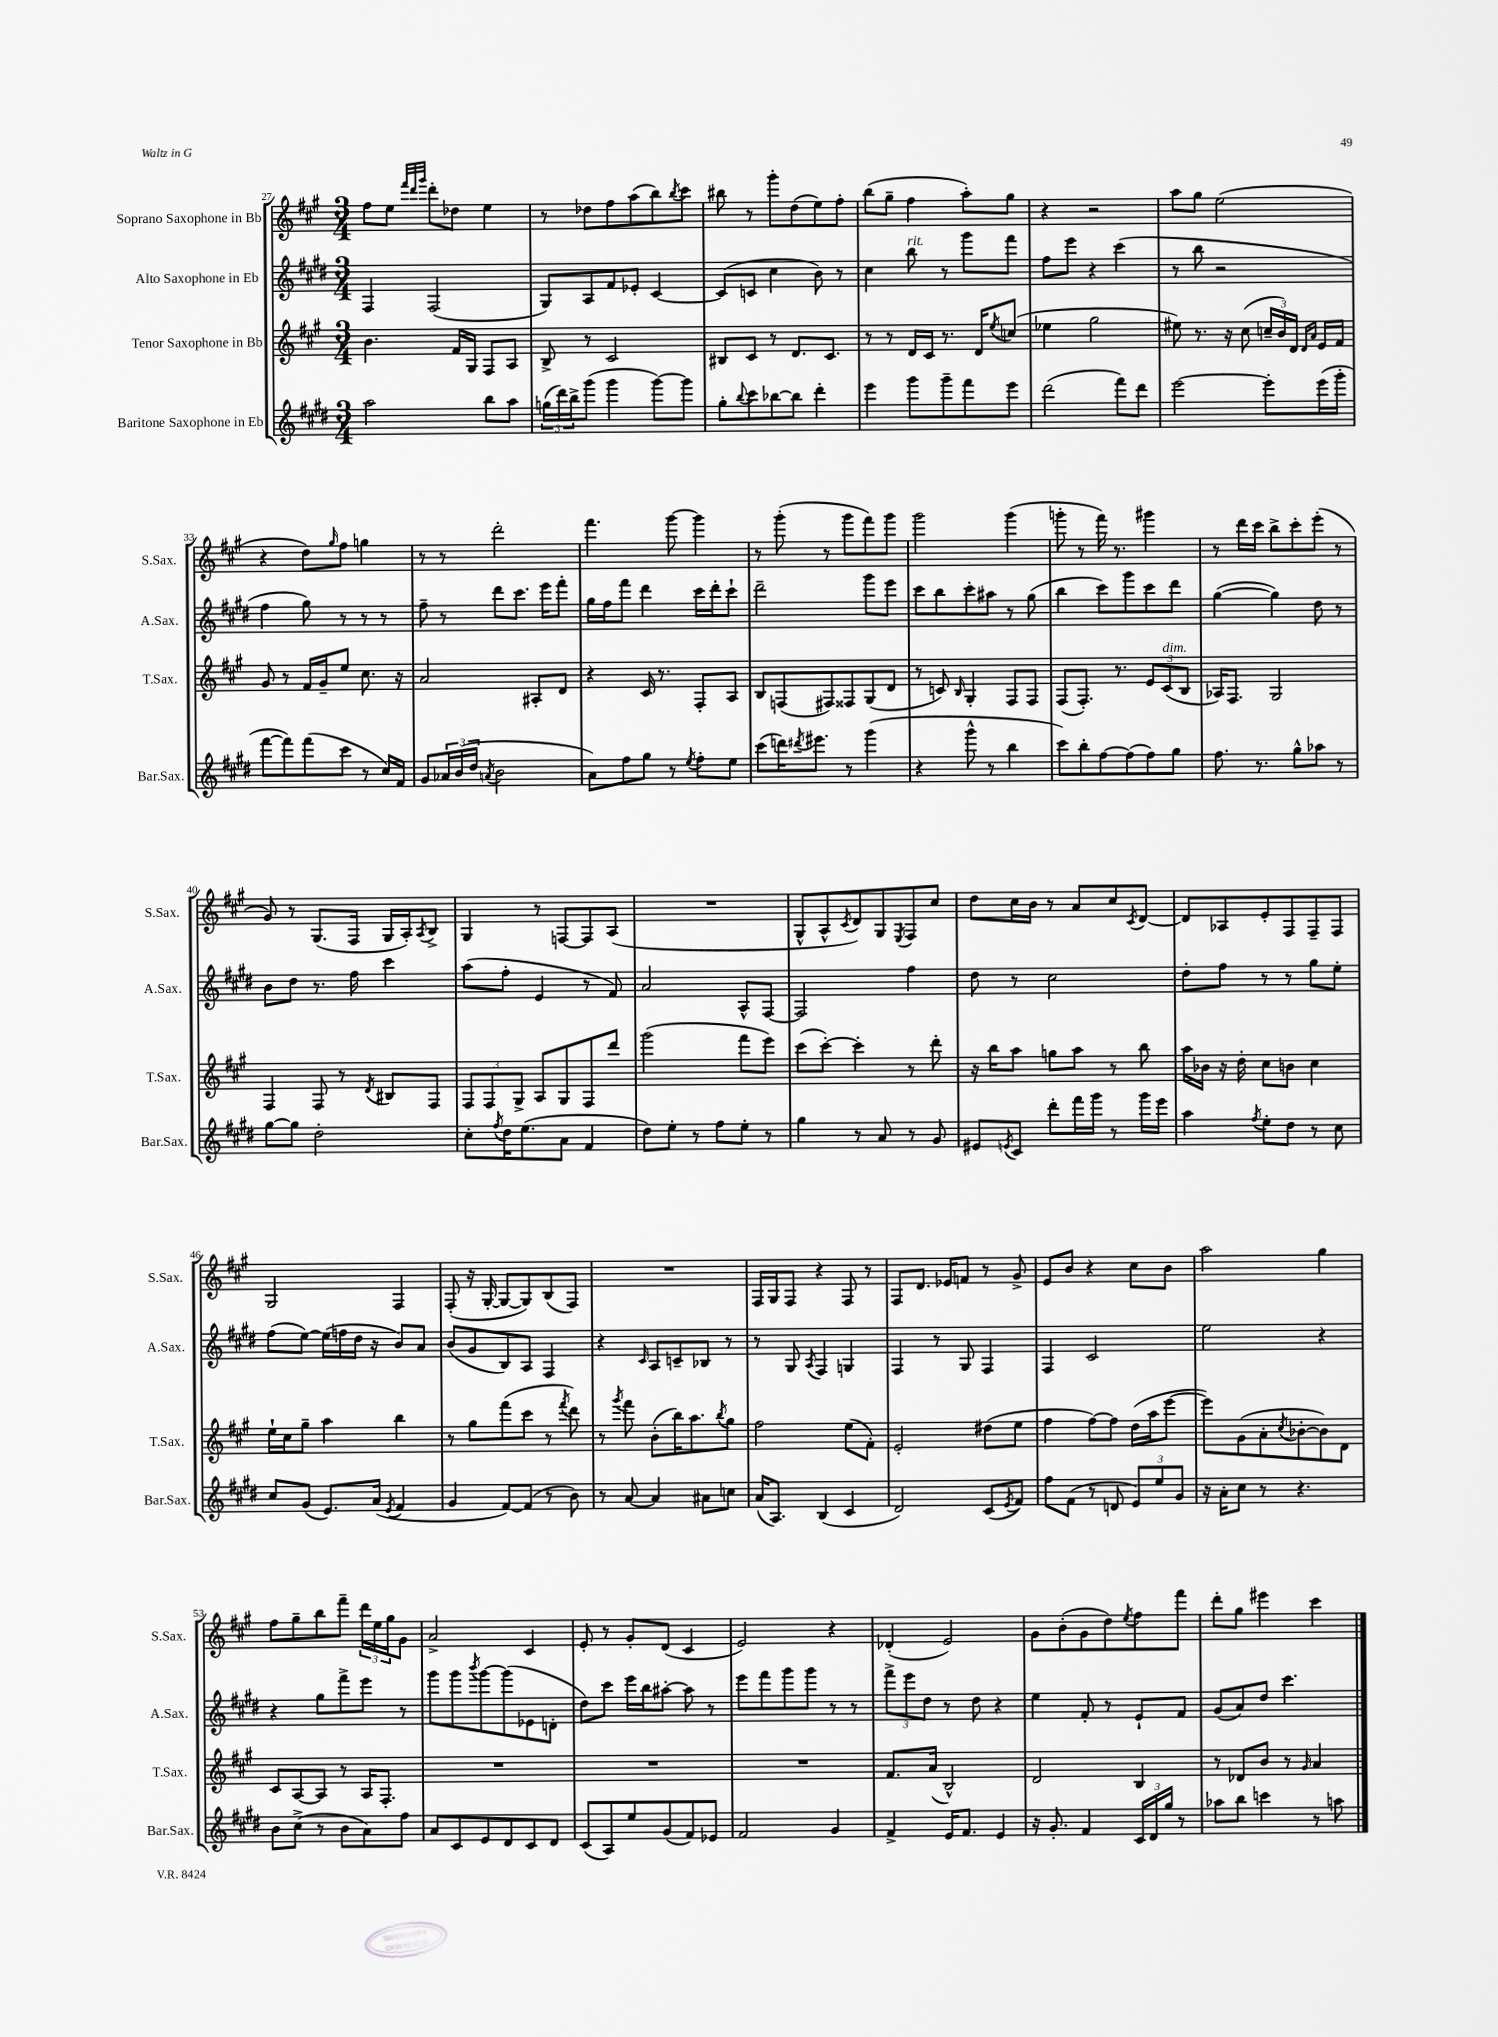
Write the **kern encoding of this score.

**kern	**kern	**kern	**kern
*part4	*part3	*part2	*part1
*staff4	*staff3	*staff2	*staff1
*I"Baritone Saxophone in Eb	*I"Tenor Saxophone in Bb	*I"Alto Saxophone in Eb	*I"Soprano Saxophone in Bb
*I'Bar.Sax.	*I'T.Sax.	*I'A.Sax.	*I'S.Sax.
*clefG2	*clefG2	*clefG2	*clefG2
*k[f#c#g#d#]	*k[f#c#g#]	*k[f#c#g#d#]	*k[f#c#g#]
*M3/4	*M3/4	*M3/4	*M3/4
=27	=27	=27	=27
2aa\	4.b\	4F#/	8ff#\L
.	.	.	8ee\J
.	.	.	32qqfff#/LLL
.	.	.	32qqddd/
.	.	.	32qqggg#/JJJ
.	.	(2F#/	8ddd'\L
.	16f#/LL	.	8dd-X\J
.	16G#/JJ	.	.
8bb\L	8F#/L	.	4ee\
8aa\J	8A/J	.	.
=28	=28	=28	=28
(24ggn\LL	8B^/	8G#/L)	8r
24ddd#\)	.	.	.
24bb^\J	.	.	.
(8ggg#\J	8r	8A/	8dd-X\L
4ggg#\	2c#/	8f#/	8ff#\
.	.	8e-X'/J	(8aa\
[8ggg#\L)	.	[4c#/	8bb\)
.	.	.	8qbb/
8ggg#\J]	.	.	8ccc#\J
=29	=29	=29	=29
8gg#'\L	8B#X/L	(8c#/L]	8bb#X\
8qqbb/	.	.	.
8ccc#\	8c#/J	8cn/J	8r
[8bb-X\	8r	4cc#\	8ggg#'\L
8bb-\J]	8.d/L	.	(8dd\
4ddd#'\	.	8b\)	8ee\)
.	8.c#/J	.	.
.	.	8r	8ff#'\J
=30	=30	=30	=30
4eee\	8r	4cc#\	(8bb\L
.	8r	.	8gg#~\J
!	!	!LO:TX:a:i:t=rit.	!
8ggg#\L	16d/LL	8bb\	4ff#\
.	16c#/JJ	.	.
8ggg#~\	8.r	8r	.
8fff#\	.	8ggg#\L	8aa'\L)
.	16d/KL	.	.
.	8qee/	.	.
8eee\J	(8ccn/J	8fff#\J	8gg#\J
=31	=31	=31	=31
(2ddd#\	4ee-X\	8ff#\L	4r
.	.	8eee\J	.
.	2gg#\	4r	2r
8fff#\L)	.	(4ccc#\	.
8ddd#\J	.	.	.
=32	=32	=32	=32
[2eee\	8ee#X\)	8r	8aa\L
.	8.r	8bb\	8gg#\J
.	.	2r	(2ee\
.	16r	.	.
.	(8cc#\	.	.
8eee'\L]	24ccn~/LL	.	.
.	24b/)	.	.
.	24d/JJ	.	.
.	16qqd/LL	.	.
.	16qqa/JJ	.	.
(16eee\L	16e/LL	.	.
16ggg#'\JJ	16f#/JJ	.	.
!!LO:LB:g=z
=33	=33	=33	=33
[8fff#\L	8g#/	4ff#\	4r
8fff#\])	8r	.	.
(8fff#\	16f#/LL	8gg#\)	8dd\L)
.	16g#~/J	.	.
.	.	.	16qqgg#/
8ccc#\J	8ee/J	8r	8ff#\J
8r	8.cc#\	8r	4ggn\
16cc#/LL)	.	8r	.
16f#/JJ	16r	.	.
=34	=34	=34	=34
8g#/L	2a/	8ff#~\	8r
24a-X/L	.	8r	8r
(24b/	.	.	.
24dd#/JJ	.	.	.
8qan/	.	.	.
2b\	.	8ddd#\L	2ddd'\
.	.	8.ccc#\J	.
.	8A#X'/L	.	.
.	.	16eee\KL	.
.	8d/J	8fff#'\J	.
=35	=35	=35	=35
8a\L)	4r	16gg#\LL	4.fff#\
.	.	16ff#\J	.
8ff#\	.	8fff#\J	.
8gg#\J	16c#/	4ddd#\	.
.	8.r	.	.
8r	.	.	[8ggg#\
8qee/	.	.	.
8ff#'\L	8F#'/L	16ccc#\LL	4ggg#\]
.	.	16ddd#'\J	.
8ee\J	8A/J	8ccc#`\J	.
=36	=36	=36	=36
(8ccc#\L	8B/L	2ddd#~\	8r
16dddn\K)	(8Fn/	.	(8ggg#'\
8qddd#X/	.	.	.
8.eee#X\J	.	.	.
.	8F#X/)	.	8r
8r	8F##X/	.	8ggg#\L
(4ggg#\	(8G#/	8ggg#\L	8fff#\)
.	8d/J	8eee\J	8ggg#\J
=37	=37	=37	=37
4r	8r	8ccc#\L	2ggg#\
.	8cn/)	8bb\	.
.	16qqB/	.	.
8ggg#^^\	4G#'/	8ccc#'\	.
8r	.	8aa#X\J	.
4bb\	8F#/L	8r	(4ggg#\
.	8F#/J	(8gg#\	.
=38	=38	=38	=38
8ccc#\L)	(8F#/L	4bb\	8gggn'\
8bb'\	8.F#'/J)	.	8r
[8ff#\	.	8ccc#\L)	16fff#\)
.	8.r	.	8.r
(8ff#\]	.	8ggg#\	.
8ff#\)	12e/L	8ccc#\	4ggg#X\
!	!LO:TX:a:i:t=dim.	!	!
.	(12c#/	.	.
8gg#\J	.	8ddd#\J	.
.	12B/J	.	.
=39	=39	=39	=39
8.ff#\	16A-X/KL)	([4gg#\	8r
.	8.F#/J	.	.
.	.	.	16ddd\LL
8.r	.	.	16ccc#\JJ
.	2G#/	4gg#\])	8bb^\L
8gg#^^\L	.	.	8ccc#'\
8aa-X\J	.	8dd#\	(8eee'\J
8r	.	8r	8r
!!LO:LB:g=z
=40	=40	=40	=40
[8gg#\L	4F#/	8b\L	8g#/)
8gg#\J]	.	8dd#\J	8r
2dd#'\	8F#/	8.r	(8.G#/L
.	8r	.	.
.	.	16ff#\	16F#/Jk
.	8qd/	.	.
.	8B#X/L	4ccc#\	16G#/LL
.	.	.	16A'/J)
.	.	.	8qA/
.	8F#/J	.	8B^/J
=41	=41	=41	=41
8cc#'\L	12F#/L	(8aa\L	4G#/
.	12F#/	.	.
8qff#/	.	.	.
16dd#\K	.	8ff#'\J	.
.	12G#^/J	.	.
(8.ee\	.	.	.
.	8A/L	4e/	8r
8a\J	8G#/	.	[8Fn/L
4f#/	8F#/	8r	8F/]
.	8ddd/J	8f#/)	(8A/J
=42	=42	=42	=42
8dd#\L)	(2ggg#\	2a/	2.r
8ee'\J	.	.	.
8r	.	.	.
8ff#\L	.	.	.
8ee'\J	8fff#\L	8A^^/L	.
8r	8eee\J)	[8F#/J	.
=43	=43	=43	=43
4gg#\	(8ccc#\L	2F#/]	8G#^^/L
.	[8ccc#'\J)	.	8A^^/
.	.	.	8qc#/
8r	4ccc#'\]	.	8d/)
8a/	.	.	8G#/
.	.	.	8qE/
8r	8r	4ff#\	8F#/
8g#/	8ddd'\	.	8cc#/J
=44	=44	=44	=44
8e#X/L	16r	8dd#\	8dd\L
.	16bb\KL	.	.
8qen/	.	.	.
8c#/J	8aa\J	8r	16cc#\L
.	.	.	16b\JJ
8ddd#'\L	8ggn\L	2cc#\	8r
16fff#\L	8aa\J	.	8a/L
16ggg#\JJ	.	.	.
8r	8r	.	8cc#/
.	.	.	8qc#/
16ggg#\LL	8bb\	.	[8d/J
16eee\JJ	.	.	.
=45	=45	=45	=45
4aa\	16aa\LL	8dd#'\L	8d/L]
.	16b-X\JJ	.	.
.	16r	8ff#\J	8A-X/
.	16dd'\	.	.
8qff#/	.	.	.
8ee'\L	8cc#\L	8r	8e'/
8dd#\J	8bn\J	8r	8F#/
8r	4cc#\	8gg#\L	8F#~/
8cc#\	.	8ee'\J	8F#/J
!!LO:LB:g=z
=46	=46	=46	=46
8cc#/L	16ee`\LL	(8ff#\L	2G#/
.	16cc#\J	.	.
(8g#/J	8gg#~\J	[8ee\J)	.
8.e/L)	4aa\	(16ee\LL]	.
.	.	16ffn\	.
.	.	16dd#\JJ	.
(16a/Jk	.	16r	.
8qe/	.	.	.
4f#/	4bb\	8b/L)	4F#/
.	.	8a/J	.
=47	=47	=47	=47
4g#/	8r	(8b/L	(8F#'/
.	8gg#\L	8g#/	16r
.	.	.	[16G#'/
[8f#/L)	(8fff#\	8B/)	8G#/L_
(8f#/J]	8ccc#\J	8A/J	8G#/])
8r	8r	4F#/	(8B/
.	8qfff#/	.	.
8b\)	8ddd\)	.	8F#/J)
=48	=48	=48	=48
8r	8r	4r	2.r
.	8qggg#/	.	.
[8a/	8fff#\	.	.
.	.	16qqc#/	.
4a/]	(8b'\L	8A/L	.
.	16bb\K)	8cn~/	.
.	8.aa\	.	.
8a#X\L	.	8B-X/J	.
.	8qbb/	.	.
8ccn\J	8gg#\J	8r	.
=49	=49	=49	=49
(16a/KL	2ff#\	8r	16F#/LL
8.A/J)	.	.	16G#/J
.	.	8G#/	8F#/J
.	.	8qA/	.
(4B/	.	4F#/	4r
4c#/	(8ee\L	4Gn/	8F#/
.	8f#'\J)	.	8r
=50	=50	=50	=50
2d#/)	2e'/	4F#/	8F#/L
.	.	.	8.d/J
.	.	8r	.
.	.	.	16e-X/KL
.	.	8G#/	8fn/J
(8c#/L	(8dd#X\L	4F#/	8r
8qe/	.	.	.
8f#/J)	8ee\J	.	8g#^/
=51	=51	=51	=51
8ff#\L	4ff#\	4F#/	8e/L
(8f#\J	.	.	8b/J
8r	[8ff#\L)	2c#/	4r
8dn/	8ff#\J]	.	.
12e/L)	(16dd\LL	.	8cc#\L
.	16aa\J	.	.
12ee/	.	.	.
.	[8eee\J	.	8b\J
12g#/J	.	.	.
=52	=52	=52	=52
16r	8eee\L])	2ee\	2aa\
16a'\KL	.	.	.
8cc#\J	(8g#\	.	.
8r	8a'\	.	.
.	8qcc#/	.	.
4.r	[8b-X'\	.	.
.	8b-\])	4r	4gg#\
.	8d\J	.	.
!!LO:LB:g=z
=53	=53	=53	=53
8b\L	8c#/L	4r	8ff#\L
(8cc#^\J	[8A/	.	8gg#~\
8r	8A/J]	8gg#\L	8bb\
8b\L	8r	8fff#^\	8fff#~\J
8a\)	16A/KL	8eee\J	24ddd\LL
.	.	.	24ee\
.	8.F#'/J	.	.
.	.	.	24gg#\J
8ff#\J	.	8r	8g#\J
=54	=54	=54	=54
8a/L	2.r	8ggg#\L	2a^/
8c#/	.	8ggg#\	.
.	.	8qbbb/	.
8e/	.	[8ggg#\	.
8d#/	.	(8ggg#\]	.
8c#/	.	8e-X\	4c#/
8d#/J	.	8dn'\J	.
=55	=55	=55	=55
(8c#/L	2.r	8dd#\L)	8e'/
8A/)	.	8ccc#\J	8r
8ee/	.	16eee\LL	8g#'/L
.	.	16bb\J	.
(8g#/	.	[8aa#X'\J	(8d/J
8f#/)	.	8aa#\]	4c#/
8e-X/J	.	8r	.
=56	=56	=56	=56
2f#/	2.r	8eee\L	2e/)
.	.	8fff#\	.
.	.	8ggg#\	.
.	.	8ggg#\J	.
4g#/	.	8r	4r
.	.	8r	.
=57	=57	=57	=57
4f#^/	8.f#/L	12fff#^\L	(4d-X'/
.	.	12eee\	.
.	.	12dd#\J	.
.	(16a/Jk	.	.
16e/KL	2B^^/)	8r	2e/)
8.f#/J	.	.	.
.	.	8dd#\	.
4e/	.	4r	.
=58	=58	=58	=58
16r	2d/	4ee\	8g#\L
8.g#'/	.	.	.
.	.	.	(8b'\
4f#/	.	8f#'/	8g#\
.	.	8r	8dd\)
.	.	.	8qee/
24c#/LL	4B/	8e`/L	8ff#\
24d#/	.	.	.
24gg#/JJ	.	.	.
8r	.	8f#/J	8fff#\J
=59	=59	=59	=59
8aa-X\L	8r	(8g#/L	8ddd'\L
8bb\J	8d-X/L	8a/)	8gg#\J
4cccn\	8b/J	8dd#/J	4eee#X\
.	8r	4.ccc#\	.
.	16qqg#/	.	.
8r	4a/	.	4ccc#\
8aan\	.	.	.
==	==	==	==
*-	*-	*-	*-
